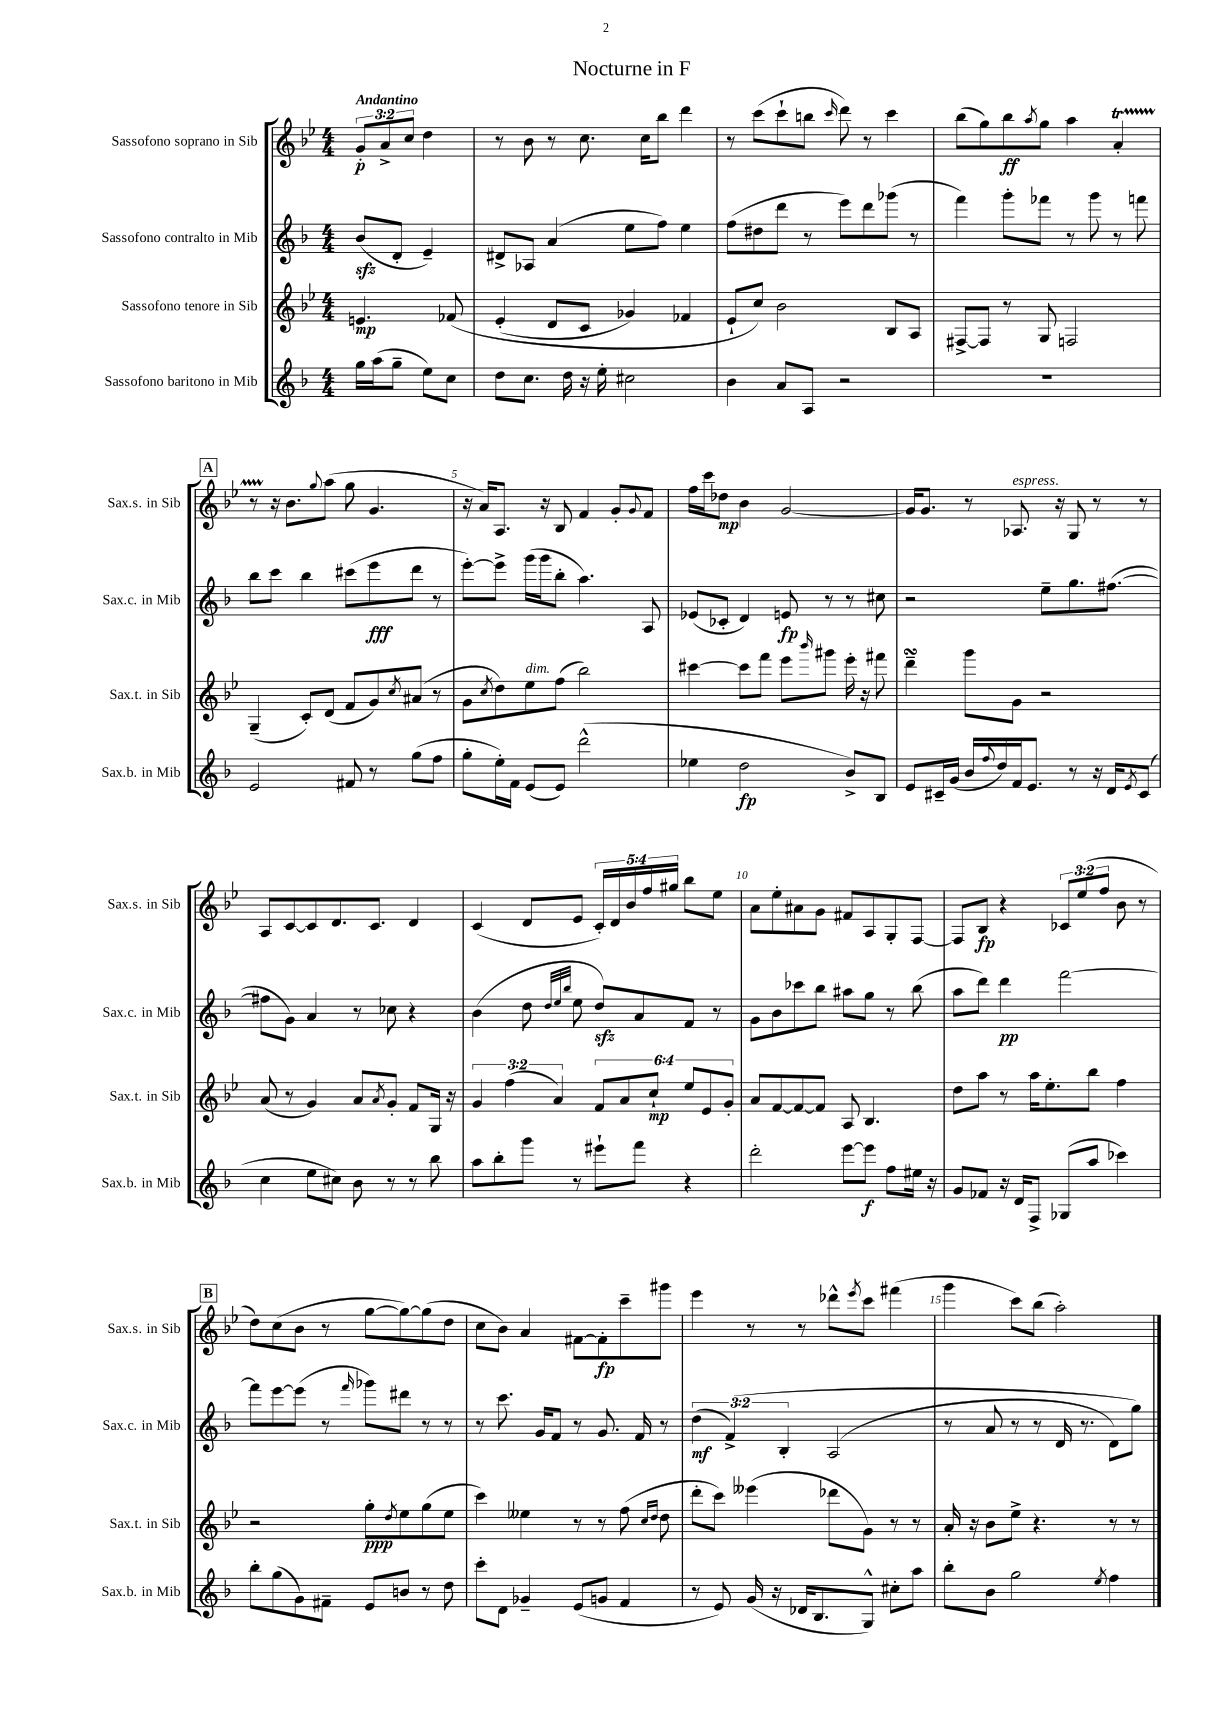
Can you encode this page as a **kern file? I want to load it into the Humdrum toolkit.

**kern	**dynam	**kern	**dynam	**kern	**dynam	**kern	**dynam
*part4	*part4	*part3	*part3	*part2	*part2	*part1	*part1
*staff4	*staff4	*staff3	*staff3	*staff2	*staff2	*staff1	*staff1
*I"Sassofono baritono in Mib	*	*I"Sassofono tenore in Sib	*	*I"Sassofono contralto in Mib	*	*I"Sassofono soprano in Sib	*
*I'Sax.b. in Mib	*	*I'Sax.t. in Sib	*	*I'Sax.c. in Mib	*	*I'Sax.s. in Sib	*
*clefG2	*	*clefG2	*	*clefG2	*	*clefG2	*
*k[b-]	*	*k[b-e-]	*	*k[b-]	*	*k[b-e-]	*
*M4/4	*	*M4/4	*	*M4/4	*	*M4/4	*
=	=	=	=	=	=	=	=
!	!	!	!	!	!	!LO:TX:a:B:t=Andantino	!
16gg\LL	.	4.en/	mp	(8b-zz/L	.	12g'/L	p
(16aa\J	.	.	.	.	.	.	.
.	.	.	.	.	.	12a^/	.
8gg~\J	.	.	.	8d'/J	.	.	.
.	.	.	.	.	.	12cc/J	.
8ee\L)	.	.	.	4e~/)	.	4dd\	.
8cc\J	.	(8f-X/	.	.	.	.	.
=1	=1	=1	=1	=1	=1	=1	=1
8dd\L	.	(4e-'/	.	8d#X^/L	.	8r	.
8.cc\J	.	.	.	8A-X/J	.	8b-\	.
.	.	8d/L	.	(4a/	.	8r	.
16dd\	.	.	.	.	.	.	.
16r	.	8c/J	.	.	.	8.cc\	.
16ee'\	.	.	.	.	.	.	.
2cc#X\	.	4g-X/)	.	8ee\L	.	.	.
.	.	.	.	.	.	16cc\KL	.
.	.	.	.	8ff\J)	.	8bb-\J	.
.	.	4f-X/	.	4ee\	.	4ddd\	.
=2	=2	=2	=2	=2	=2	=2	=2
4b-\	.	8e-`/L	.	(8ff\L	.	8r	.
.	.	8cc/J)	.	8dd#X\	.	(8ccc\L	.
8a/L	.	2b-\	.	8ddd\J	.	8ccc`\	.
8A/J	.	.	.	8r	.	8bbn\J	.
.	.	.	.	.	.	16qqccc/	.
2r	.	.	.	8eee\L)	.	8ddd\)	.
.	.	.	.	8ddd\	.	8r	.
.	.	8B-/L	.	(8ggg-X\J	.	4ccc\	.
.	.	8A/J	.	8r	.	.	.
=3	=3	=3	=3	=3	=3	=3	=3
1r	.	[8F#X^/L	.	4fff\)	.	(8bb-\L	.
.	.	8F#/J]	.	.	.	8gg\)	.
.	.	8r	.	8ggg'\L	.	8bb-\	ff
.	.	.	.	.	.	8qaa/	.
.	.	8G/	.	8fff-X\J	.	8gg\J	.
.	.	2Fn/	.	8r	.	4aa\	.
.	.	.	.	8ggg\	.	.	.
.	.	.	.	8r	.	4at'/	.
.	.	.	.	8fffn\	.	.	.
!!LO:LB:g=z
!!LO:REH:place=s1:t=A
=4	=4	=4	=4	=4	=4	=4	=4
2e/	.	(4G~/	.	8bb-\L	.	8r	.
.	.	.	.	8ccc\J	.	16r	.
.	.	.	.	.	.	8.b-\L	.
.	.	8c'/L)	.	4bb-\	.	.	.
.	.	.	.	.	.	8qqgg/	.
.	.	(8d/J	.	.	.	(8aa\J	.
8f#X/	.	8f/L	.	(8ccc#X\L	.	8gg\	.
8r	.	8g/)	.	8eee\	fff	4.g/	.
.	.	8qcc/	.	.	.	.	.
(8gg\L	.	(8a#X/J	.	8ddd\J	.	.	.
8ff\J	.	8r	.	8r	.	.	.
=5	=5	=5	=5	=5	=5	=5	=5
8gg'\L	.	8g\L	.	[8eee'\L)	.	16r	.
.	.	.	.	.	.	16a/KL)	.
.	.	8qcc/	.	.	.	.	.
16ee'\L)	.	8dd\)	.	8eee^\J]	.	8.A/J	.
16f\JJ	.	.	.	.	.	.	.
!	!	!LO:TX:a:i:t=dim.	!	!	!	!	!
(8e/L	.	8ee-\	.	(16ggg\LL	.	.	.
.	.	.	.	16ggg\J	.	16r	.
8e/J)	.	(8ff\J	.	8bb-'\J	.	8B-/	.
(2ddd^^\	.	2bb-\)	.	4.aa\)	.	4f/	.
.	.	.	.	.	.	8g'/L	.
.	.	.	.	.	.	8qqg/	.
.	.	.	.	8A/	.	8f/J	.
=6	=6	=6	=6	=6	=6	=6	=6
4ee-X\	.	[4ccc#X\	.	(8e-X/L	.	16ff\LL	.
.	.	.	.	.	.	16ccc\J	.
.	.	.	.	8c-X'/J	.	8dd-X\J	mp
2dd\	fp	8ccc#\L]	.	4d/)	.	4b-\	.
.	.	8fff\J	.	.	.	.	.
.	.	8eee-\L	.	8en/	fp	[2g/	.
.	.	16qqbbb-/	.	.	.	.	.
.	.	8ggg#X\J	.	8r	.	.	.
8b-^/L)	.	16eee-'\	.	8r	.	.	.
.	.	16r	.	.	.	.	.
8B-/J	.	8fff#X\	.	8cc#X\	.	.	.
=7	=7	=7	=7	=7	=7	=7	=7
8e/L	.	4dddsSsS~\	.	2r	.	16g/KL]	.
.	.	.	.	.	.	8.g/J	.
16c#X~/L	.	.	.	.	.	.	.
(16g/JJ	.	.	.	.	.	.	.
16b-/LL	.	8ggg\L	.	.	.	8r	.
8qqff/	.	.	.	.	.	.	.
16dd/)	.	.	.	.	.	.	.
!	!	!	!	!	!	!LO:TX:a:i:t=espress.	!
16f/J	.	8g\J	.	.	.	8.A-X/	.
8.e/J	.	.	.	.	.	.	.
.	.	2r	.	8ee~\L	.	.	.
.	.	.	.	.	.	16r	.
8r	.	.	.	8.gg\	.	8G/	.
16r	.	.	.	.	.	8r	.
16d/KL	.	.	.	([8.ff#X\J	.	.	.
8qe/	.	.	.	.	.	.	.
(8c#/J	.	.	.	.	.	8r	.
!!LO:LB:g=z
=8	=8	=8	=8	=8	=8	=8	=8
4cc\	.	(8a/	.	8ff#X\L]	.	8A/L	.
.	.	8r	.	8g\J)	.	[8c/	.
8ee\L	.	4g/)	.	4a/	.	8c/]	.
8cc#X\J)	.	.	.	.	.	8.d/	.
8b-\	.	8a/L	.	8r	.	.	.
.	.	.	.	.	.	8.c/J	.
.	.	8qa/	.	.	.	.	.
8r	.	8g'/J	.	8cc-X\	.	.	.
8r	.	8f/L	.	4r	.	4d/	.
8bb-\	.	16G/Jk	.	.	.	.	.
.	.	16r	.	.	.	.	.
=9	=9	=9	=9	=9	=9	=9	=9
8aa\L	.	6g/	.	(4b-\	.	(4c/	.
8bb-'\	.	.	.	.	.	.	.
.	.	(6ff\	.	.	.	.	.
8ggg\J	.	.	.	8dd\	.	8d/L	.
.	.	6a/)	.	.	.	.	.
.	.	.	.	32qqdd/LLL	.	.	.
.	.	.	.	32qqee/	.	.	.
.	.	.	.	32qqbb-/JJJ	.	.	.
8r	.	.	.	8ee\	.	8e-/J	.
8eee#X`\L	.	12f/L	.	8ddzz/L)	.	20c'/LL)	.
.	.	.	.	.	.	20d/	.
.	.	12a/	.	.	.	.	.
.	.	.	.	.	.	20b-/	.
8fff\J	.	.	.	8a/	.	.	.
.	.	.	.	.	.	20ff/	.
.	.	12cc`/J	mp	.	.	.	.
.	.	.	.	.	.	20gg#X/JJ	.
4r	.	12ee-/L	.	8f/J	.	8bb-\L	.
.	.	12e-/	.	.	.	.	.
.	.	.	.	8r	.	8ee-\J	.
.	.	12g'/J	.	.	.	.	.
=10	=10	=10	=10	=10	=10	=10	=10
2ddd'\	.	8a/L	.	8g\L	.	8a\L	.
.	.	[8f/	.	8b-\	.	8ee-'\	.
.	.	8f/_	.	8ccc-X\	.	8a#X\	.
.	.	8f/J]	.	8bb-\J	.	8g\J	.
[8eee\L	.	8A/	.	8aa#X\L	.	8f#X/L	.
8eee\J]	f	4.B-/	.	8gg\J	.	8A/	.
8ff\L	.	.	.	8r	.	8G'/	.
16ee#X\Jk	.	.	.	(8bb-\	.	[8F/J	.
16r	.	.	.	.	.	.	.
=11	=11	=11	=11	=11	=11	=11	=11
8g/L	.	8dd\L	.	8aa\L	.	8F/L]	.
8f-X/J	.	8aa\J	.	8ddd\J)	.	8B-/J	fp
16r	.	8r	.	4ddd\	pp	4r	.
16d/KL	.	.	.	.	.	.	.
8F^/J	.	16aa\KL	.	.	.	.	.
.	.	8.ee-'\	.	.	.	.	.
(8G-X/L	.	.	.	[2fff\	.	12c-X/L	.
.	.	.	.	.	.	(12ee-/	.
8aa/J	.	8bb-\J	.	.	.	.	.
.	.	.	.	.	.	12ff/J	.
4ccc-X\)	.	4ff\	.	.	.	8b-\	.
.	.	.	.	.	.	8r	.
!!LO:LB:g=z
!!LO:REH:place=s1:t=B
=12	=12	=12	=12	=12	=12	=12	=12
8bb-'\L	.	2r	.	8fff\L]	.	8dd\L)	.
(8gg\	.	.	.	[8eee\	.	(8cc\	.
8g\)	.	.	.	(8eee\J]	.	8b-\J	.
8f#X~\J	.	.	.	8r	.	8r	.
.	.	.	.	16qqfff/	.	.	.
8e/L	.	8gg'\L	ppp	8ggg-X\L)	.	[8gg\L	.
.	.	8qdd/	.	.	.	.	.
8bn/J	.	8ee-\	.	8ddd#X\J	.	8gg\_)	.
8r	.	(8gg\	.	8r	.	(8gg\]	.
8dd\	.	8ee-\J	.	8r	.	8dd\J	.
=13	=13	=13	=13	=13	=13	=13	=13
8ccc'\L	.	4ccc\)	.	8r	.	8cc\L	.
8d\J	.	.	.	8.ccc\	.	8b-\J)	.
4g-X~/	.	4ee--X\	.	.	.	4a/	.
.	.	.	.	16g/KL	.	.	.
.	.	.	.	8f/J	.	.	.
(8e/L	.	8r	.	8r	.	[8f#X\L	.
8gn/J	.	8r	.	8.g/	.	8f#'\]	fp
4f/	.	(8ff\	.	.	.	8ccc~\	.
.	.	.	.	16f/	.	.	.
.	.	16qqcc/LL	.	.	.	.	.
.	.	16qqdd/JJ	.	.	.	.	.
.	.	8dd\	.	8r	.	8ggg#X\J	.
=14	=14	=14	=14	=14	=14	=14	=14
8r	.	8ddd'\L	.	(6dd\	mf	4eee-\	.
8e/)	.	8ccc\J)	.	.	.	.	.
.	.	.	.	(6f^/)	.	.	.
(16g/	.	(4eee--X\	.	.	.	8r	.
16r	.	.	.	.	.	.	.
.	.	.	.	6B-'/	.	.	.
16d-X/KL	.	.	.	.	.	8r	.
8.B-/	.	.	.	.	.	.	.
.	.	8ddd-X\L	.	(2A/	.	8ddd-X^^\L	.
.	.	.	.	.	.	8qeee-/	.
8G^^/J)	.	8g\J)	.	.	.	8ccc\J	.
8cc#X'\L	.	8r	.	.	.	(4fff#X\	.
8aa\J	.	8r	.	.	.	.	.
=15	=15	=15	=15	=15	=15	=15	=15
8bb-'\L	.	16a'/	.	8r	.	4ggg\	.
.	.	16r	.	.	.	.	.
8b-\J	.	8b-\L	.	8a/	.	.	.
2gg\	.	8ee-^\J	.	8r	.	8ccc\L)	.
.	.	4.r	.	8r	.	(8bb-\J	.
.	.	.	.	16d/	.	2aa'\)	.
.	.	.	.	8.r	.	.	.
8qee/	.	.	.	.	.	.	.
4ff\	.	8r	.	8d\L)	.	.	.
.	.	8r	.	8gg\J)	.	.	.
==	==	==	==	==	==	==	==
*-	*-	*-	*-	*-	*-	*-	*-
